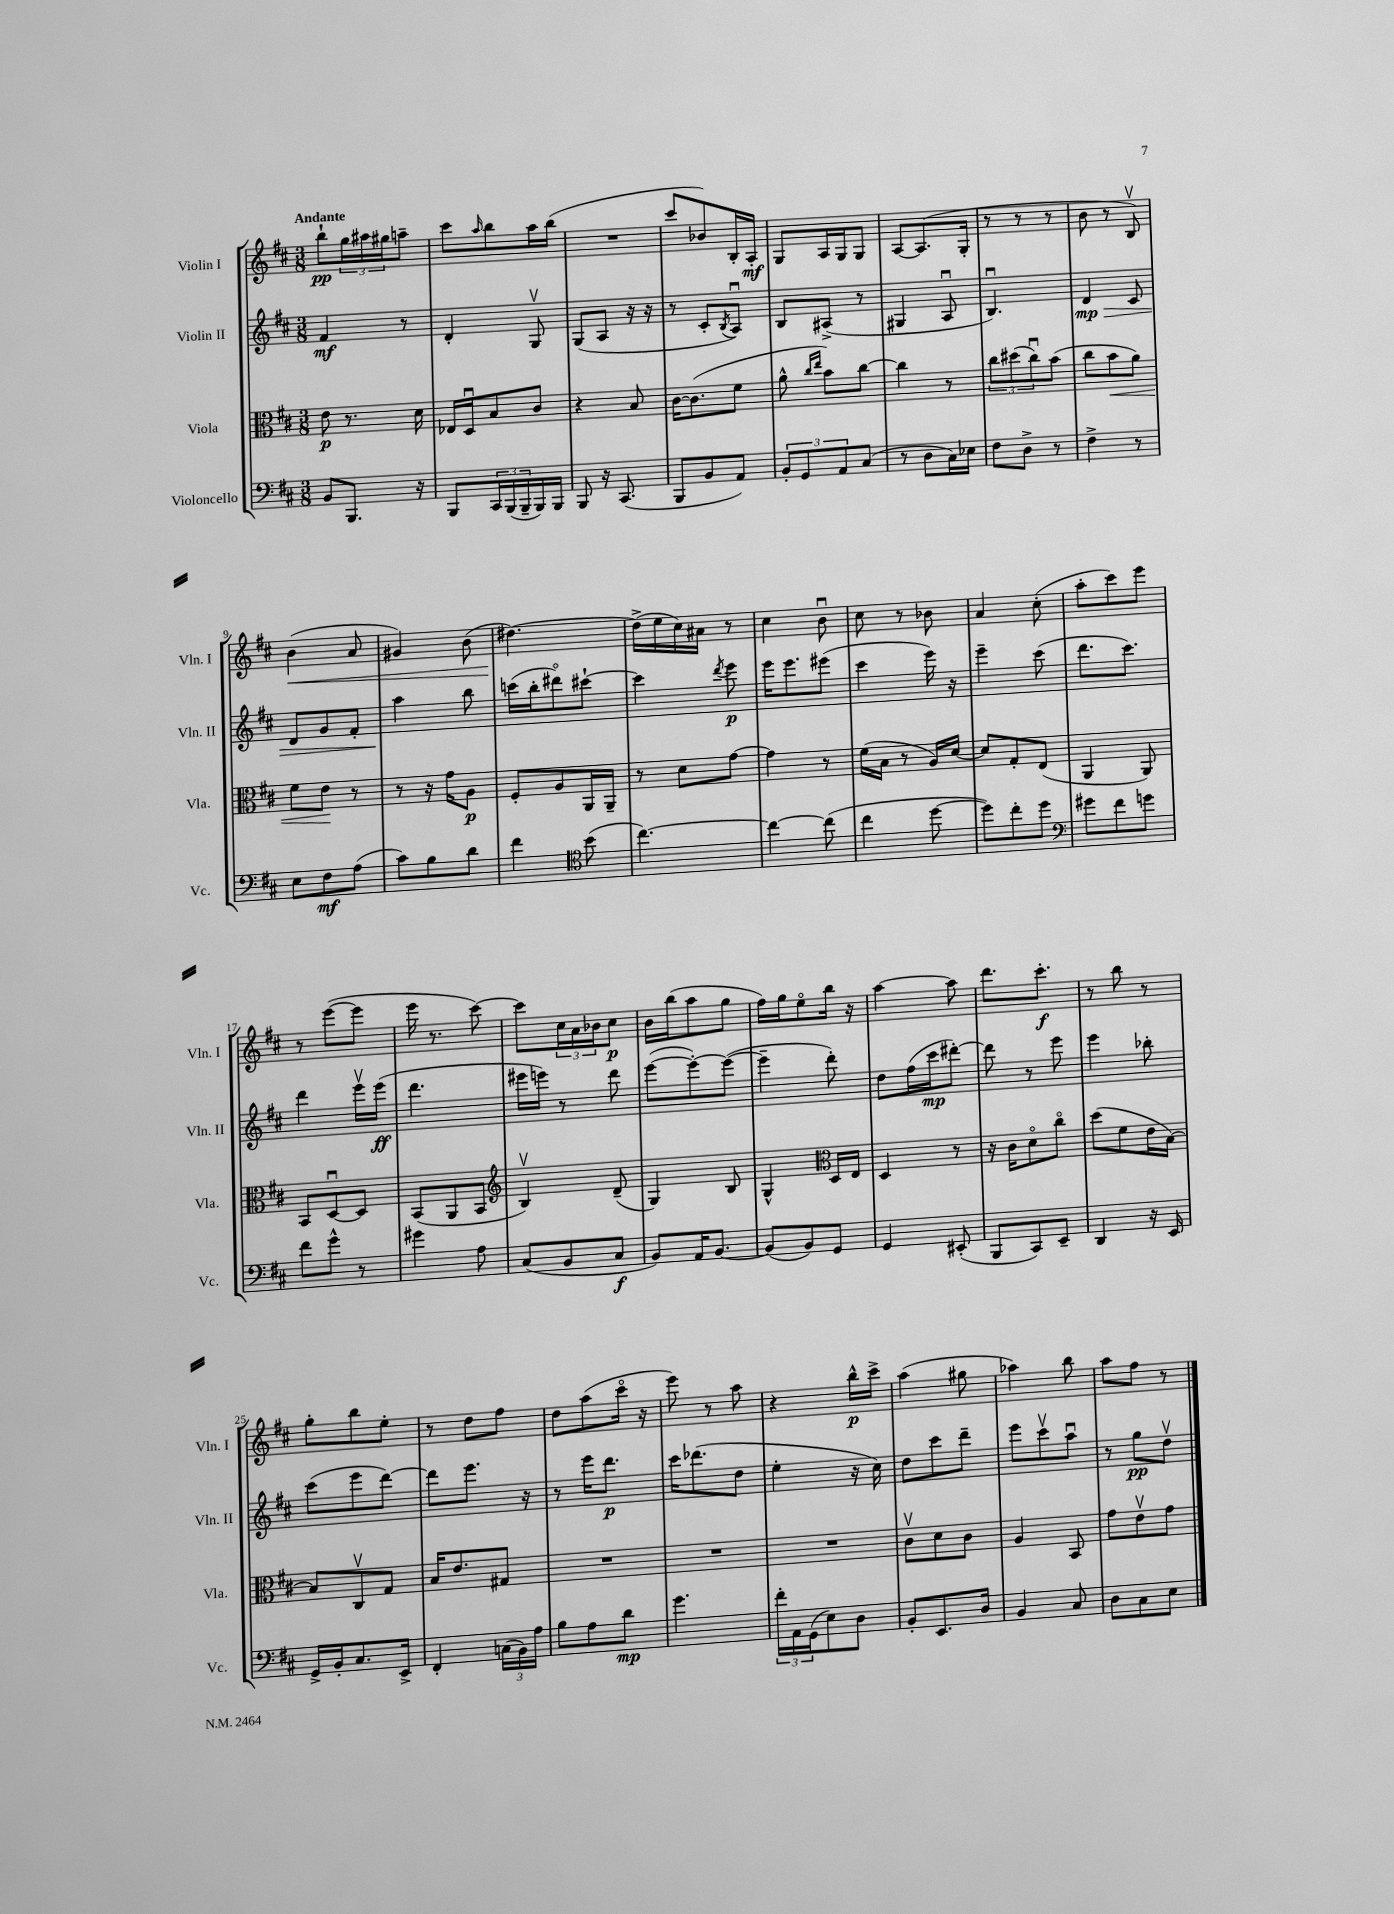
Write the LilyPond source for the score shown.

<<
\new StaffGroup <<
\new Staff = "s0" \with { instrumentName = "Violin I" shortInstrumentName = "Vln. I" } {
    \clef treble \key d \major \numericTimeSignature \time 3/8 \tempo "Andante"
    b''8-!\pp \tuplet 3/2 { g''16 ais''16 gis''16 } a''8-- |
    cis'''8 \grace { a''16 } b''8 a''16 b''16( |
    R4. |
    cis'''8 bes'8) b16-. a16-.\mf |
    g8 a16 g16 g8 |
    a8~ a8.( g16-. |
    r8 r8 r8 |
    b'8 r8 b8\upbow) |
    b'4\<( a'8 |
    gis'4) b'8( |
    dis''4.~\!) |
    dis''16->( e''16 cis''16) ais'16 r8 |
    cis''4 b'8\downbow |
    cis''8 r8 bes'8 |
    a'4 cis''8-.( |
    a''8-. cis'''8) e'''8 |
    r8 e'''8~( e'''8 |
    e'''16 r8. cis'''8~) |
    cis'''8 \tuplet 3/2 { cis''16 a'16 bes'16 } cis''8\p |
    b'16 b''16( a''8 g''8 |
    fis''16) g''16 e''8\flageolet b''16 r16 |
    a''4~ a''8 |
    d'''8. cis'''8.-.\f |
    r8 b''8 r8 |
    g''8-. b''8 e''8-. |
    r8 d''8 fis''8 |
    d''8 a''8( cis'''16\flageolet r16 |
    e'''8) r8 a''8 |
    r4 b''16-^\p cis'''16-> |
    a''4( gis''8 |
    aes''4) b''8 |
    a''8 fis''8 r8 \bar "|." |
}
\new Staff = "s1" \with { instrumentName = "Violin II" shortInstrumentName = "Vln. II" } {
    \clef treble \key d \major \numericTimeSignature \time 3/8
    fis'4\mf r8 |
    d'4-. g8\upbow |
    g8( a8 r16 r16 |
    r8 cis'8-. \acciaccatura { b8 } a8\downbow) |
    b8 ais8->( r8 |
    gis4 a8\downbow |
    b4.\downbow) |
    d'4\mp\> cis'8 |
    d'8 g'8 fis'8-. |
    a''4\! b''8 |
    c'''16( b''16-. dis'''8\flageolet) cis'''8~-! |
    cis'''4 \acciaccatura { d'''8 } e'''8\p |
    e'''16 e'''8. eis'''8( |
    cis'''4 e'''16) r16 |
    e'''4-- cis'''8( |
    d'''8. cis'''8.) |
    d'''4 e'''16\upbow e'''16\ff( |
    d'''4. |
    eis'''16 e'''16) r8 d'''8 |
    e'''8~( e'''8~-.) e'''8~( |
    e'''4-- d'''8-.) |
    d''8 fis''16( cis'''16\mp dis'''8~-.) |
    dis'''8 r8 e'''8 |
    e'''4 bes''8-. |
    cis'''8( e'''8 d'''8~) |
    d'''8 e'''8. r16 |
    r8 e'''16 d'''8.\p |
    cis'''16 des'''8.( d''8 |
    e''4-. r16 cis''16) |
    d''8 cis'''8 d'''8-- |
    e'''8 cis'''8\upbow a''8\downbow |
    r8 g''8\pp d''8\upbow \bar "|." |
}
\new Staff = "s2" \with { instrumentName = "Viola" shortInstrumentName = "Vla." } {
    \clef alto \key d \major \numericTimeSignature \time 3/8
    e'8\p r8. d'16 |
    ees16 d16\downbow b8 cis'8 |
    r4 b8 |
    cis'16~ cis'8.( fis'8 |
    a'8-^ \grace { cis''16 e''16 } b'8) cis''8~ |
    cis''4 r8 |
    \tuplet 3/2 { cis''8 dis''8( cis''8\downbow) } b'8( |
    cis''8 b'8\< a'8) |
    fis'8 e'8\! r8 |
    r8 r16 g'16 a8\p |
    fis8-. a8 a,16 a,16-- |
    r8 d'8 g'8~ |
    g'4 r8 |
    fis'16( b16 r8 a16) d'16~ |
    d'8 g8-. e8( |
    a,4 a,8) |
    b,8 d8~\downbow d8 |
    b,8( a,8 b,8 |
    \clef treble b4\upbow) d'8--( |
    g4) b8 |
    g4-^ \clef alto d16 e16 |
    d4 r8 |
    r16 cis'16 d'8\flageolet cis''8\flageolet |
    d''8( fis'8 e'16 b16~) |
    b8 cis8\upbow g8 |
    b16 e'8. gis8 |
    R4. |
    R4. |
    R4. |
    cis'8\upbow d'8 cis'8 |
    a4 b,8 |
    g'8 e'8\upbow g'8 \bar "|." |
}
\new Staff = "s3" \with { instrumentName = "Violoncello" shortInstrumentName = "Vc." } {
    \clef bass \key d \major \numericTimeSignature \time 3/8
    b,8 b,,8. r16 |
    b,,8 \tuplet 3/2 { cis,16 b,,16( b,,16-- } b,,16) b,,16 |
    b,,8 r16 cis,8.( |
    b,,8 b,8 a,8) |
    \tuplet 3/2 { b,8-. g,8 a,8 } cis8( |
    r8 d8 cis16) ees16 |
    fis8 d8-> r8 |
    fis4-> r8 |
    e8 fis8\mf a8( |
    cis'8) b8 d'8 |
    fis'4 \clef tenor b'8( |
    cis''4.~) |
    cis''4~ cis''8( |
    cis''4 d''8~ |
    d''8) cis''8-. d''8 |
    \clef bass gis'8 fis'8 g'8 |
    fis'8 g'8-^ r8 |
    gis'4 a8 |
    cis8( b,8 cis8\f |
    b,8) a,16 b,8.~ |
    b,8( b,8) g,8 |
    g,4 eis,8-.( |
    b,,8 cis,8) e,8-- |
    d,4 r16 e,16 |
    g,16-> b,16-. cis8. e,16-> |
    fis,4-. \tuplet 3/2 { c16( b,16) a16 } |
    b8 a8 d'8\mp |
    g'4. |
    \tuplet 3/2 { fis'16-. a,16 g,16( } e8) d8 |
    b,8-. e,8. d16 |
    b,4 cis8 |
    d8 cis8 e8 \bar "|." |
}
>>
>>
